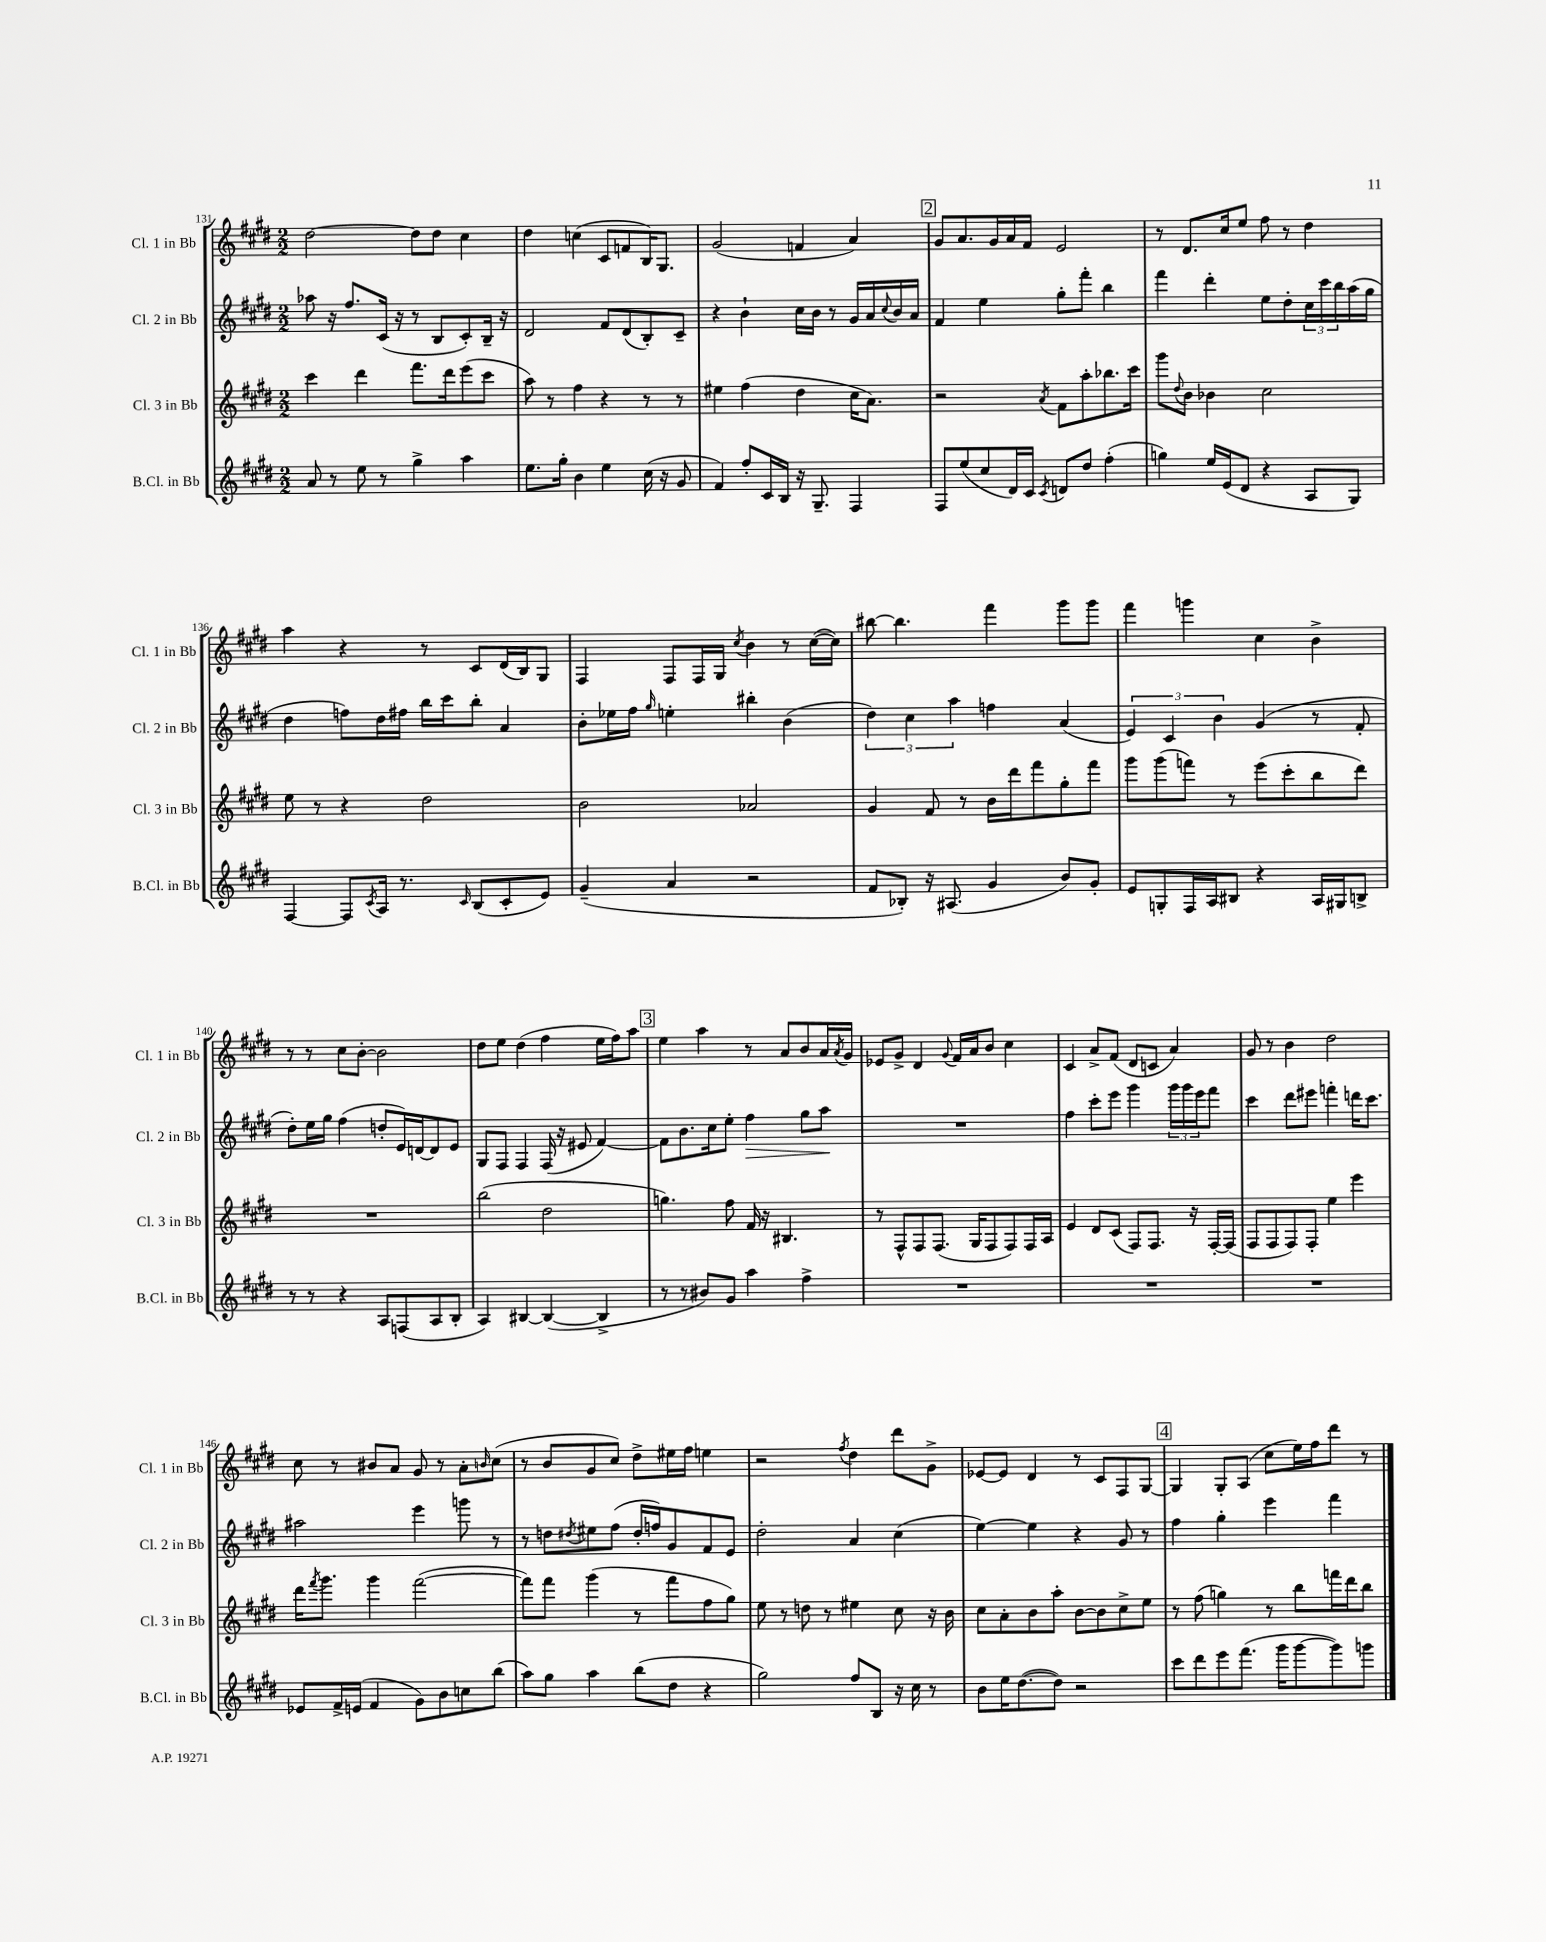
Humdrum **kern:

**kern	**kern	**kern	**dynam	**kern
*part4	*part3	*part2	*part2	*part1
*staff4	*staff3	*staff2	*staff2	*staff1
*I"B.Cl. in Bb	*I"Cl. 3 in Bb	*I"Cl. 2 in Bb	*	*I"Cl. 1 in Bb
*I'B.Cl. in Bb	*I'Cl. 3 in Bb	*I'Cl. 2 in Bb	*	*I'Cl. 1 in Bb
*clefG2	*clefG2	*clefG2	*	*clefG2
*k[f#c#g#d#]	*k[f#c#g#d#]	*k[f#c#g#d#]	*	*k[f#c#g#d#]
*M2/2	*M2/2	*M2/2	*	*M2/2
=131	=131	=131	=131	=131
8a/	4ccc#\	8aa-X\	.	[2dd#\
8r	.	16r	.	.
.	.	8.ff#/L	.	.
8ee\	4ddd#\	.	.	.
8r	.	(16c#/Jk	.	.
.	.	16r	.	.
4gg#^\	8.fff#\L	8r	.	8dd#\L]
.	.	8B/L	.	8dd#\J
.	16ddd#\k	.	.	.
4aa\	(8eee\	8c#'/)	.	4cc#\
.	8ccc#\J	16B~/Jk	.	.
.	.	16r	.	.
=132	=132	=132	=132	=132
8.ee\L	8aa\)	2d#/	.	4dd#\
.	8r	.	.	.
16gg#'\Jk	.	.	.	.
4b\	4ff#\	.	.	(4ccn\
4ee\	4r	8f#/L	.	8c#/L
.	.	(8d#/	.	8fn/
(16cc#\	8r	8B'/)	.	16B/K)
16r	.	.	.	8.G#/J
8g#/	8r	8c#~/J	.	.
=133	=133	=133	=133	=133
4f#/)	4ee#X\	4r	.	(2g#/
8ff#'/L	(4ff#\	4b`\	.	.
16c#/L	.	.	.	.
16B/JJ	.	.	.	.
16r	4dd#\	16cc#\LL	.	4fn/
8.G#~/	.	16b\JJ	.	.
.	.	8r	.	.
4F#/	16cc#\KL	16g#/LL	.	4a/)
.	8.a\J)	16a/	.	.
.	.	8qqcc#/	.	.
.	.	16b/	.	.
.	.	16a/JJ	.	.
!!LO:REH:place=s1:t=2
=134	=134	=134	=134	=134
8F#/L	2r	4f#/	.	8g#/L
(8ee/	.	.	.	8.a/
8cc#/	.	4ee\	.	.
.	.	.	.	16g#/L
16d#/L)	.	.	.	16a/
16c#/JJ	.	.	.	16f#/JJ
8qc#/	8qa/	.	.	.
8dn/L	8f#\L	8gg#'\L	.	2e/
8dd#/J	8aa'\	8fff#'\J	.	.
(4ff#'\	8.bb-X\	4bb\	.	.
.	16ccc#\Jk	.	.	.
=135	=135	=135	=135	=135
4ggn\)	8ggg#\L	4fff#\	.	8r
.	8qqdd#/	.	.	.
.	8b\J	.	.	8.d#/L
16ee/LL	4b-X\	4ddd#'\	.	.
(16e/J	.	.	.	16cc#/k
8d#/J	.	.	.	8ee/J
4r	2cc#\	8ee\L	.	8ff#\
.	.	8dd#'\	.	8r
8A/L	.	24cc#\L	.	4dd#\
.	.	24ccc#\	.	.
.	.	24bb\	.	.
8G#/J)	.	(16aa\	.	.
.	.	16gg#\JJ	.	.
!!LO:LB:g=z
=136	=136	=136	=136	=136
[4F#/	8ee\	4dd#\	.	4aa\
.	8r	.	.	.
8F#/L]	4r	8ffn\L)	.	4r
8qc#/	.	.	.	.
16A/Jk	.	16dd#\L	.	.
8.r	.	16ff#X\JJ	.	.
.	2dd#\	16bb\LL	.	8r
.	.	16ccc#\J	.	.
16qqc#/	.	.	.	.
(8B/L	.	8bb'\J	.	8c#/L
8c#'/	.	4a/	.	(16d#/L
.	.	.	.	16B/J)
8e/J)	.	.	.	8G#/J
=137	=137	=137	=137	=137
(4g#~/	2b\	8b'\L	.	4F#/
.	.	16ee-X\L	.	.
.	.	16ff#\JJ	.	.
.	.	16qqgg#/	.	.
4a/	.	4een'\	.	8F#/L
.	.	.	.	16F#/L
.	.	.	.	16G#/JJ
.	.	.	.	8qcc#/
2r	2a-X/	4bb#X'\	.	4b\
.	.	(4b\	.	8r
.	.	.	.	([16cc#\LL
.	.	.	.	16cc#\JJ])
=138	=138	=138	=138	=138
8f#/L	4g#/	6dd#\)	.	[8bb#X\
8B-X'/J)	.	.	.	4.bb#\]
.	.	6cc#\	.	.
16r	8f#/	.	.	.
(8.A#X/	.	.	.	.
.	.	6aa\	.	.
.	8r	.	.	.
4g#/	16b\LL	4ffn\	.	4fff#\
.	16ddd#\J	.	.	.
.	8fff#\	.	.	.
8b/L)	8gg#'\	(4a/	.	8ggg#\L
8g#'/J	8fff#\J	.	.	8ggg#\J
=139	=139	=139	=139	=139
8e/L	8ggg#\L	6e/)	.	4fff#\
8Gn'/	(8ggg#\	.	.	.
.	.	6c#/	.	.
16F#/L	8fffn\J)	.	.	4gggn\
16A/J	.	.	.	.
.	.	6b\	.	.
8B#X/J	8r	.	.	.
4r	(8eee\L	(4g#/	.	4cc#\
.	8ccc#'\	.	.	.
16A/LL	8bb\	8r	.	4b^\
16G#X/J	.	.	.	.
8Bn^/J	8ddd#\J)	8f#'/	.	.
!!LO:LB:g=z
=140	=140	=140	=140	=140
8r	1r	8dd#'\L)	.	8r
8r	.	16ee\L	.	8r
.	.	16gg#\JJ	.	.
4r	.	(4ff#\	.	8cc#\L
.	.	.	.	[8b'\J
8A/L	.	8ddn'/L	.	2b\]
(8Fn/	.	16e/L)	.	.
.	.	[16dn/J	.	.
8A/	.	8d/]	.	.
8B'/J	.	8e/J	.	.
=141	=141	=141	=141	=141
4A/)	(2bb\	8G#/L	.	8dd#\L
.	.	8F#/J	.	8ee\J
[4B#X/	.	4F#/	.	(4dd#\
(4B#/_	2dd#\	(16F#/	.	4ff#\
.	.	16r	.	.
.	.	8e#X/	.	.
4B#^/]	.	[4f#/)	.	16ee\LL
.	.	.	.	16ff#\J)
.	.	.	.	8aa\J
!!LO:REH:place=s1:t=3
=142	=142	=142	=142	=142
8r	4.ggn\)	8f#\L]	.	4ee\
8r	.	8.b\	.	.
8b#X/L)	.	.	.	4aa\
.	.	16cc#\k	.	.
8g#/J	8ff#\	8ee'\J	.	.
!	!	!	!LO:HP:b	!
4aa\	16f#/	4ff#\	>	8r
.	16r	.	.	.
.	4.B#X/	.	.	8a/L
4ff#^\	.	8gg#\L	.	8b/
.	.	8aa\J	.	16a/L
.	.	.	.	8qa/
.	.	.	.	16g#/JJ
.	.	.	]	.
=143	=143	=143	=143	=143
1r	8r	1r	.	8e-X/L
.	8F#^^/L	.	.	8g#^/J
.	8F#/	.	.	4d#/
.	(8.F#/J	.	.	.
.	.	.	.	8qqg#/
.	.	.	.	16f#/LL
.	16G#/KL	.	.	16a/J
.	8F#/	.	.	8b/J
.	8F#/)	.	.	4cc#\
.	16F#/L	.	.	.
.	16A/JJ	.	.	.
=144	=144	=144	=144	=144
1r	4e/	4ff#\	.	4c#/
.	8d#/L	8ccc#'\L	.	8a^/L
.	(8c#/J	8eee\J	.	(8f#/J
.	8F#/L)	4ggg#\	.	8d#/L
.	8.F#/J	.	.	8cn/J
.	.	24ggg#\LL	.	4a/)
.	.	24ggg#\	.	.
.	16r	.	.	.
.	.	24eee\J	.	.
.	[16F#'/LL	8fff#\J	.	.
.	(16F#/JJ]	.	.	.
=145	=145	=145	=145	=145
1r	8F#/L	4ccc#\	.	8g#/
.	8F#/	.	.	8r
.	8F#/)	8ddd#\L	.	4b\
.	8F#'/J	8eee#X\J	.	.
.	4ee\	4fffn'\	.	2dd#\
.	4eee\	16dddn\KL	.	.
.	.	8.ccc#\J	.	.
!!LO:LB:g=z
=146	=146	=146	=146	=146
8e-X/L	16ddd#\KL	2aa#X\	.	8cc#\
.	8qfff#/	.	.	.
.	8.ggg#\J	.	.	.
16f#^/L	.	.	.	8r
(16en/JJ	.	.	.	.
4f#/	4ggg#\	.	.	8b#X/L
.	.	.	.	8a/J
8g#\L)	([2fff#\	4eee\	.	8g#/
8b\	.	.	.	8r
8ccn\	.	8gggn\	.	8a'\L
.	.	.	.	16qqbn/
(8bb\J	.	8r	.	(8cc#\J
=147	=147	=147	=147	=147
8aa\L)	8fff#\L])	8r	.	8r
8gg#\J	8fff#\J	8ddn\L	.	8b/L
.	.	8qdd#X/	.	.
4aa\	(4ggg#\	8ee#X\	.	8g#/
.	.	(8ff#\J	.	8cc#/J)
(8bb\L	8r	16dd#'/LL	.	8dd#^\L
.	.	16ffn/J)	.	.
8dd#\J	8fff#\L	8g#/	.	16ee#X\L
.	.	.	.	16ff#\JJ
4r	8ff#\	8f#/	.	4een\
.	8gg#\J)	8e/J	.	.
=148	=148	=148	=148	=148
2gg#\)	8ee\	2dd#'\	.	2r
.	8r	.	.	.
.	8ddn\	.	.	.
.	8r	.	.	.
.	.	.	.	8qff#/
8ff#/L	4ee#X\	4a/	.	4dd#\
8B/J	.	.	.	.
16r	8cc#\	(4cc#\	.	8ddd#\L
16cc#\	.	.	.	.
8r	16r	.	.	8g#^\J
.	16b\	.	.	.
=149	=149	=149	=149	=149
8b\L	8cc#\L	[4ee\)	.	[8e-X/L
16ee\K	8a'\	.	.	8e-/J]
([8.dd#\	.	.	.	.
.	8b\	4ee\]	.	4d#/
8dd#\J])	8aa'\J	.	.	.
2r	[8b\L	4r	.	8r
.	8b\]	.	.	8c#/L
.	8cc#^\	8g#/	.	8F#/
.	8ee\J	8r	.	[8G#/J
!!LO:REH:place=s1:t=4
=150	=150	=150	=150	=150
8ccc#\L	8r	4ff#\	.	4G#/]
8ddd#\	(8ff#\	.	.	.
8eee\	4ggn\)	4gg#'\	.	8G#'/L
(8.fff#\J	.	.	.	(8A/J
.	8r	4eee\	.	8cc#\L
16ggg#\KL	.	.	.	.
[8ggg#\	8bb\L	.	.	16ee\L)
.	.	.	.	16ff#\J
8ggg#\])	16fffn\L	4fff#\	.	8ddd#\J
.	16ddd#\J	.	.	.
8gggn\J	8bb\J	.	.	8r
==	==	==	==	==
*-	*-	*-	*-	*-
